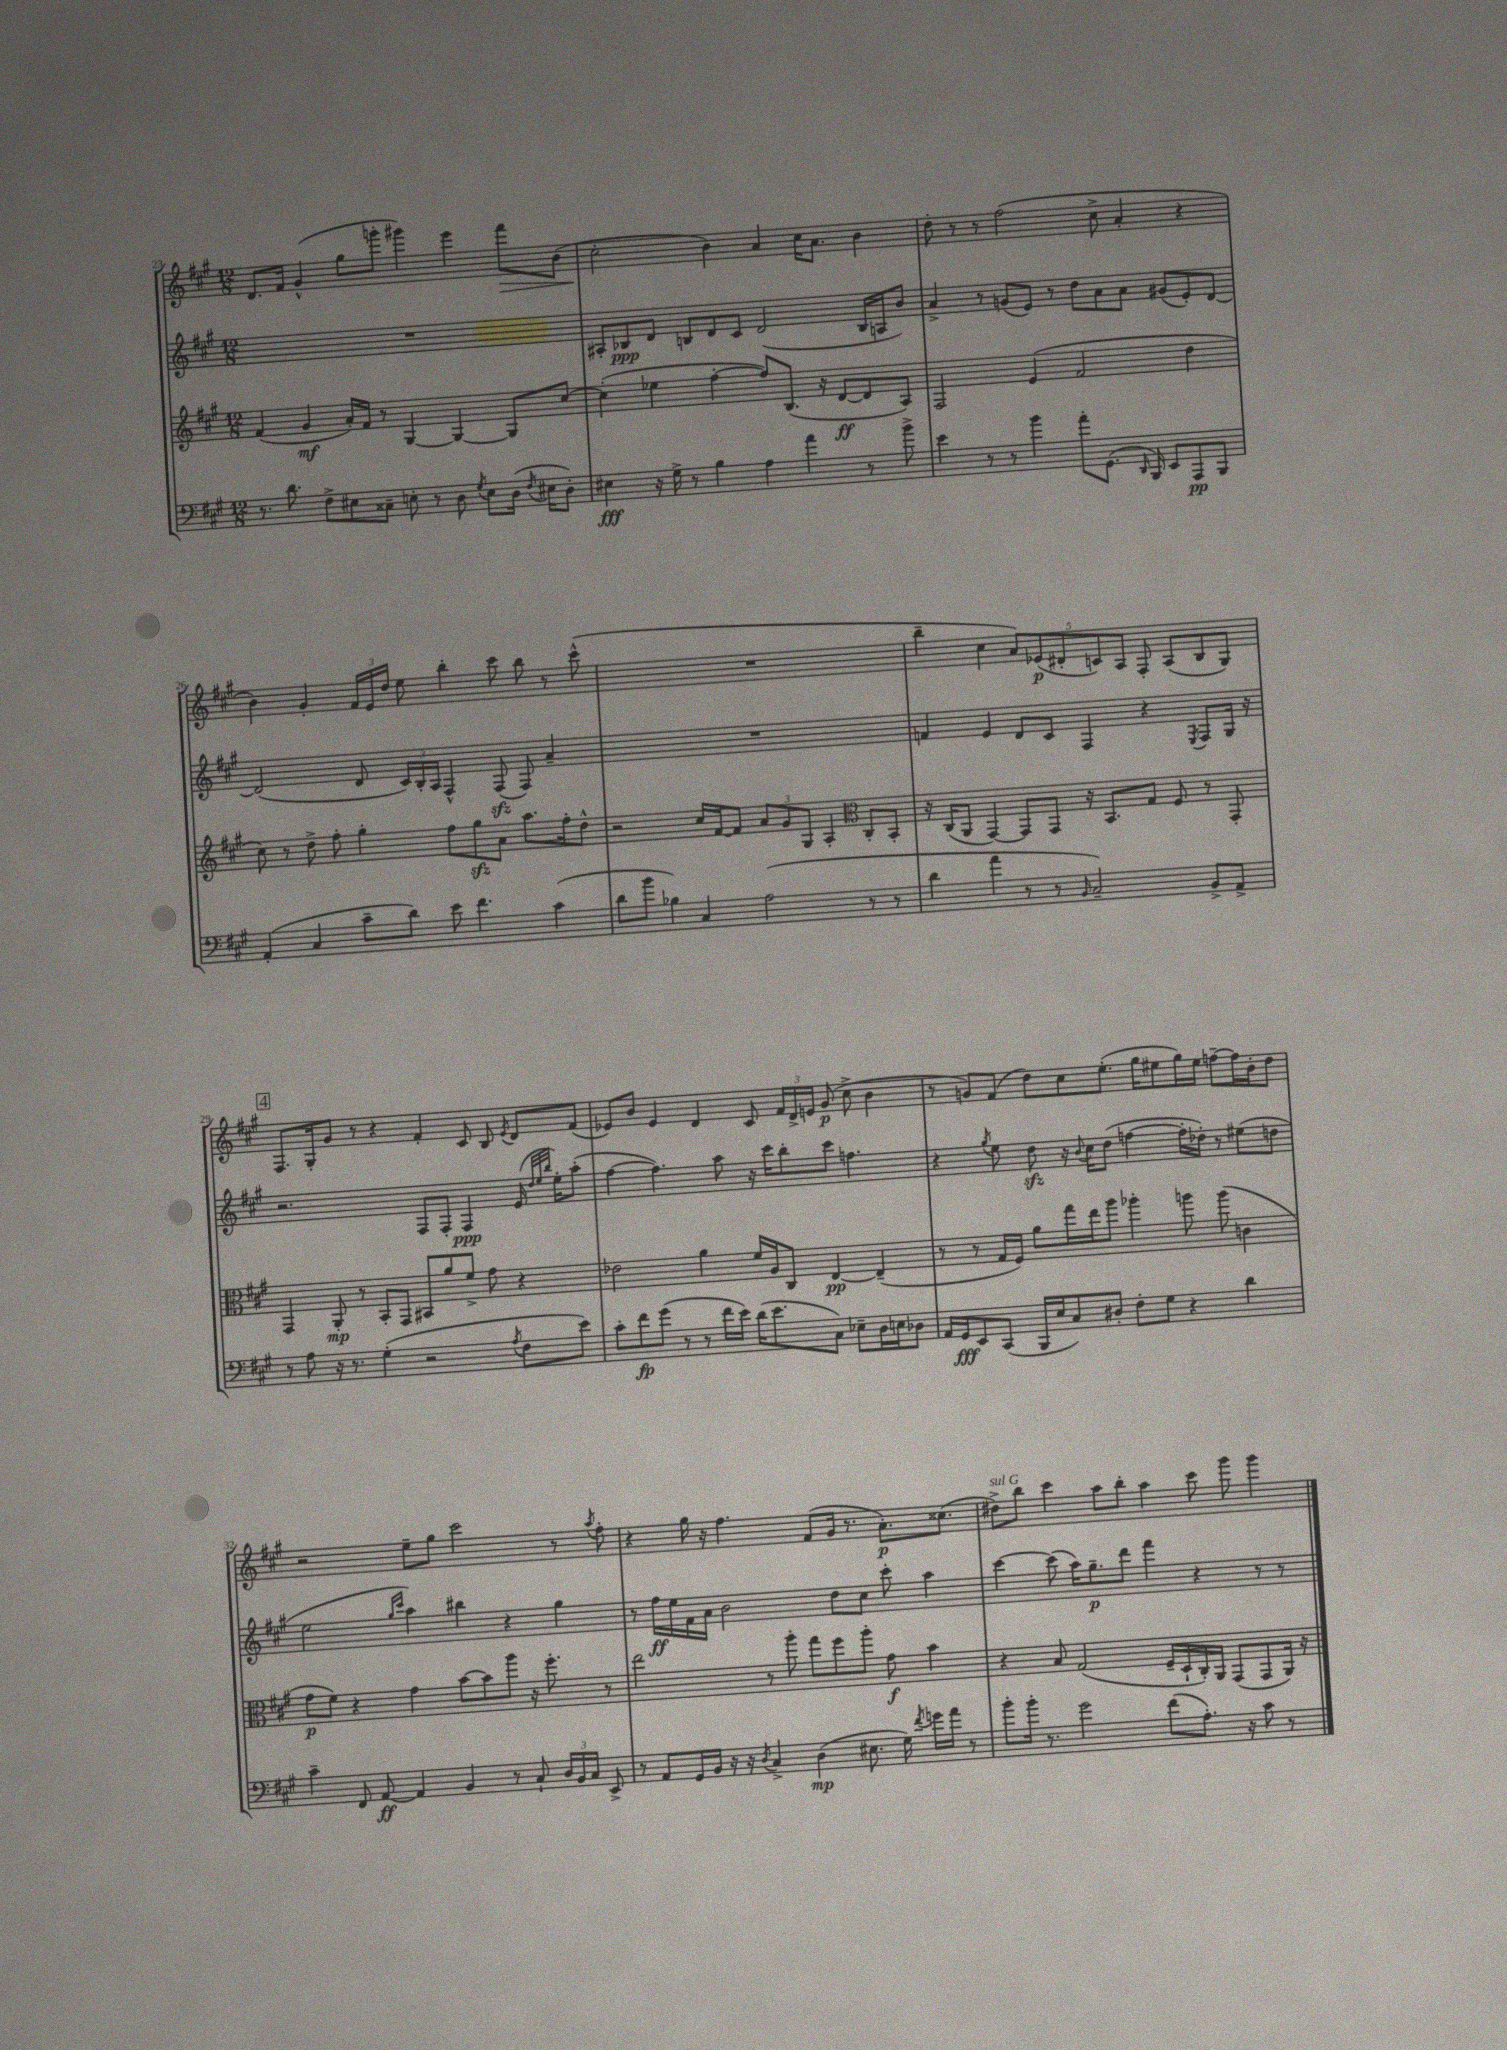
<<
\new StaffGroup <<
\new Staff = "s0" {
    \clef treble \key a \major \numericTimeSignature \time 12/8
    \autoBeamOff d'8.[ fis'16] gis'4-^( gis''8[ g'''8]-. gis'''4) e'''4 fis'''8[\> b'8]( |
    cis''2-.\! b'4) a'4 cis''16[ a'8.] b'4 |
    d''8-. r8 r8 fis''2( cis''8-> a'4-. r4 |
    b'4) gis'4-. \tuplet 3/2 { fis'16[ e'16 d''16] } e''8 b''4-. cis'''8 b''8 r8 cis'''8-^( |
    R1. |
    b''4-- cis''4 \tuplet 5/4 { a'8[) ees'8\p( dis'8-. c'8) a8] } fis8-. a8[( b8 gis8]) |
    \mark \markup { \box "4" } fis8.[ gis16-. gis'8] r8 r4 fis'4-. cis'8 b8 \acciaccatura { e'8 } d'8[ fis'8]( |
    ees'8[) b'8] ees'4 d'4 cis'8 \tuplet 3/2 { fis'16[ d'16-> e'16] } gis'8\p( cis''8-> b'4 |
    r8 g'8[) fis'8]( d''8[) cis''8 e''8.]-.( gis''16[ eis''8 gis''16) eis''16] f''8[~-- f''16 b'16-. d''8] |
    r2 e''8[-- gis''8] cis'''2 r8 \acciaccatura { a''8 } fis''8-. |
    r4 gis''16 r16 fis''4. fis'8[( gis'16] r8. a'8.[-.\p) cisis''8.]( |
    dis''8[->^\markup { \italic "sul G" }) b''8] cis'''4 a''8[ b''8]-. a''4 cis'''8 gis'''8 gis'''4 \bar "|." |
}
\new Staff = "s1" {
    \clef treble \key a \major \numericTimeSignature \time 12/8
    \autoBeamOff R1. |
    ais8[-. bes8\ppp d'8] b8[ d'8 cis'8] d'2( b16[ a16 b'8]) |
    a'4-> r8 g'8[( e'8]) r8 d''8[ a'8 a'8] gis'8[( e'8-.) d'8]~ |
    d'2( d'8 \tuplet 3/2 { cis'16[) b16-. a16] } fis4-^ fis8\sfz( fis8) a'4-- |
    R1. |
    f'4 e'4 d'8[ cis'8] fis4 r4 \acciaccatura { e8 } fis8[ gis16] r16 |
    \mark \markup { \box "4" } r2. fis8[ fis8]-. fis4\ppp e'16( \grace { d''32[ e''32 b''32] } e''16[-.) a''8]-.( |
    fis''4~ fis''4.) a''8 r16 cis'''16[ b''8-. cis'''8] f''4. |
    r4 \acciaccatura { gis''8 } e''8 d''8\sfz r16 \appoggiatura { b'8 } cis''16[ d''8]( f''4~ f''16[-. des''16]-.) r8 eis''8[( d''8] |
    e''2 \grace { gis''16[ cis'''16] } a''4) bis''4 r4 gis''4 |
    r8 fis''16[\ff e''16 fis'16 a'16] b'2 d''8[ cis''8] cis'''8-. a''4 |
    cis'''4~ cis'''8( a''16[) gis''8.--\p d'''8] fis'''4 r4 r8 r8 \bar "|." |
}
\new Staff = "s2" {
    \clef treble \key a \major \numericTimeSignature \time 12/8
    \autoBeamOff fis'4( gis'4\mf a'16[-.) fis'16] r8 gis4~ gis4~ gis8[ cis''8]~ |
    cis''4-.( ees''4 fis''4~-. fis''8[) b8.]( r16 d'8[~\ff d'8 a8]) |
    fis2 e'4( fis'2 d''4 |
    cis''8) r8 d''8-> fis''8-. gis''4-. fis''8[ gis''8\sfz a'8] a''8.[ fis''16-. d''8]-^ |
    r2 cis''16[ fis'16~ fis'8] \tuplet 3/2 { a'8[ gis'8 gis8] } a4-. \clef alto cis8[-. b,8]-. |
    r16 cis16[( a,8] gis,4~) gis,8[ gis,8] r16 b,8.[ gis8] fis8 r8 gis,8-. |
    \mark \markup { \box "4" } gis,4 a,8-.\mp r8 b,8[-. gis,8] bis,8[ a'8 fis'8]-> gis'8 r4 |
    ees'2 a'4 fis'16[ a16 cis8] e4~\pp e4--( |
    r8 r8 gis16[ fis16]) a'8[ gis''16 e''16 a''8] aes''4-. a''8 a''8( c'4 |
    gis'8[\p fis'8]) r4 gis'4 b'8[~ b'8 a''8] r16 fis''8.-. r8 |
    e''2 r8 a''8-. gis''8[ fis''8 a''8]-. gis'8\f b'4 |
    r4 b8 gis2( fis16[-- d16-! cis16-.) a,16] gis,8[( gis,8 a,16]) r16 \bar "|." |
}
\new Staff = "s3" {
    \clef bass \key a \major \numericTimeSignature \time 12/8
    \autoBeamOff r8. d'8. fis8[-> eis8 cisis8]-- e8-. r8 d8 \acciaccatura { gis8 } e8[ d16]( \acciaccatura { fis8 } eis16[ d8]-.) |
    eis4\fff r16 gis16-> r8 b4 a4 a'4 r8 b'8-> |
    e'4 r8 r8 b'4 a'8[-. gis,8.]( \grace { d,16 } b,,16) e,8[ a,,8\pp b,,8] |
    a,4-.( cis4 cis'8[-- d'8]) e'8 fis'4. cis'4( |
    d'8[ b'8] bes4) cis4 a2( r8 r8 |
    d'4 a'4 r8 r8 \grace { b,16 } cis2--) b,8[-> a,8]-> |
    \mark \markup { \box "4" } r8 a8 r16 r8. gis4-.( r2 \acciaccatura { a8 } fis8[ e'8]) |
    cis'8[-. fis'8\fp gis'8]( r8 r8 fis'16[ e'16]) d'16[( e'8. cis8]) ees8[-- d16 e16 des8] |
    a,16[ gis,16\fff e,8 cis,8]( b,,16[ e16 cis8) dis8]-. fis8[-. gis8] r4 d'4 |
    cis'4-- fis,8 a,8~\ff a,4 b,4 r8 cis8-! \tuplet 3/2 { d16[ b,16 cis16] } e,8-> |
    r8 a,8[ gis,16 b,16] r16 r16 \acciaccatura { d8 } cis4-> d4\mp( eis8. gis16) \acciaccatura { fis'8 } g'16[ a'16] r8 |
    b'8[-. b'16]-. r8. gis'2 fis'8[( a8.]-.) r16 cis'8 r8 \bar "|." |
}
>>
>>
\layout { \context { \Score currentBarNumber = #23 } }
